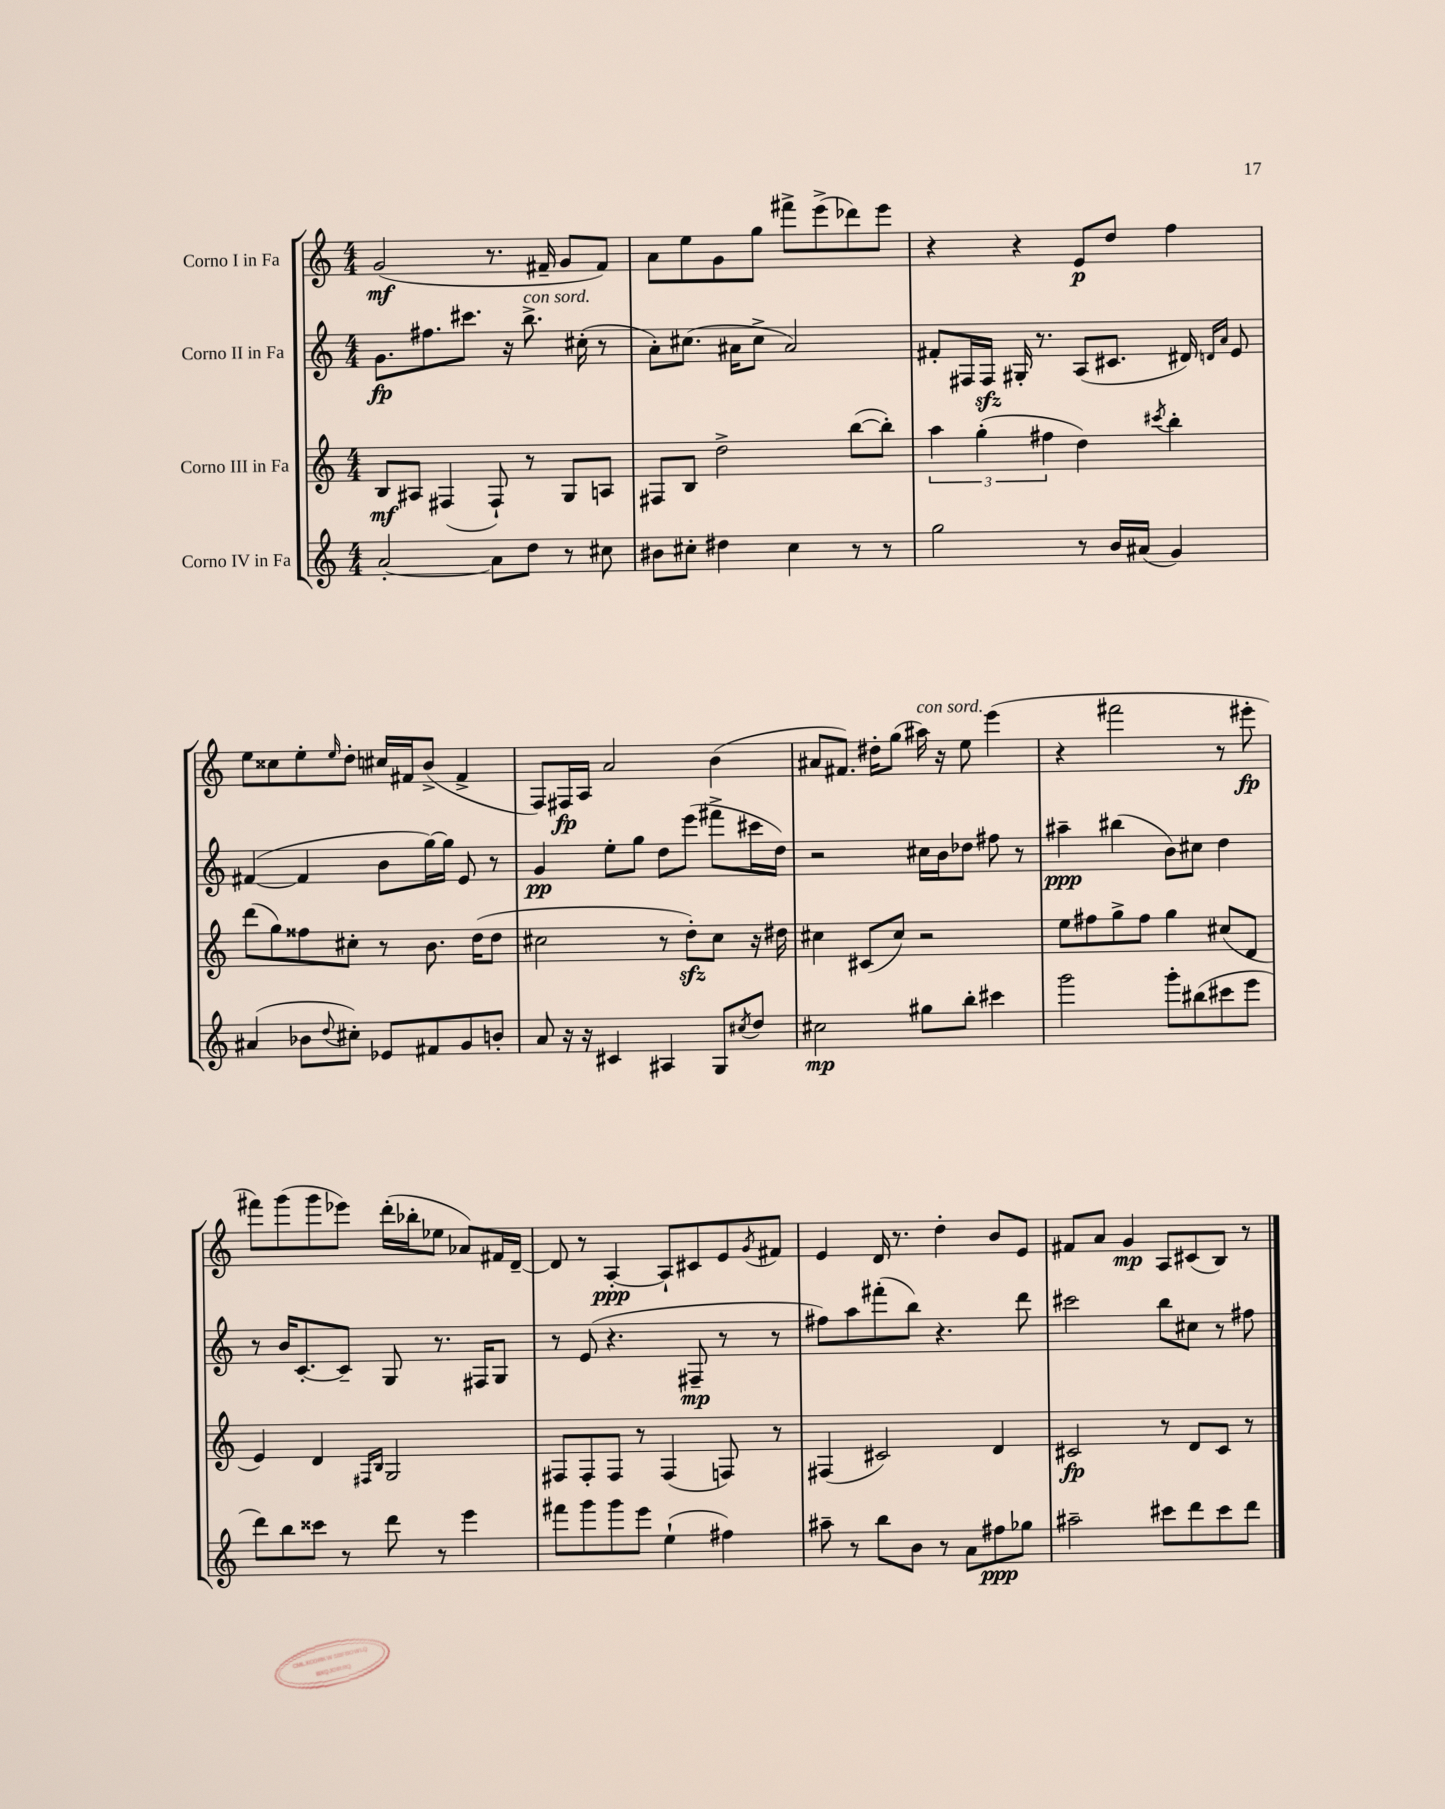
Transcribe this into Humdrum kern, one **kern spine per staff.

**kern	**kern	**kern	**kern
*staff4	*staff3	*staff2	*staff1
*clefG2	*clefG2	*clefG2	*clefG2
*k[]	*k[]	*k[]	*k[]
*M4/4	*M4/4	*M4/4	*M4/4
[2a'/	8B/L	8.g\L	(2g/
.	8A#/J	.	.
.	.	8.ff#\	.
.	(4F#/	.	.
.	.	8.ccc#\J	.
8a\]L	8F#`/)	.	8.r
.	.	16r	.
8dd\J	8r	8.bb^\	.
.	.	.	16f#~/
8r	8G/L	.	8g/L
.	.	(16cc#'\	.
8cc#\	8A/J	8r	8f#/J)
=	=	=	=
8b#\L	8F#/L	8a'\L)	8a\L
8cc#'\J	8B/J	(8.cc#\J	8ee\
4dd#\	2dd^\	.	8g\
.	.	16a#\LK	.
.	.	8cc#^\J	8gg\J
4cc#\	.	2a#/)	8fff#^\L
.	.	.	(8eee^\
8r	([8bb\L	.	8ddd-\)
8r	8bb'\]J)	.	8eee\J
=	=	=	=
2gg\	6aa\	8f#'/L	4r
.	.	16F#/L	.
.	(6gg'\	.	.
.	.	16F#/JJ	.
.	.	16G#'/	4r
.	.	8.r	.
.	6ff#\	.	.
8r	4dd\)	(8A/L	8e/L
16b/LL	.	8.c#/J	8dd/J
(16a#/JJ	.	.	.
.	8qccc#/	.	.
4g/)	4bb'\	.	4ff\
.	.	16d#/)	.
.	.	16qqd/LL	.
.	.	16qqa/JJ	.
.	.	8e/	.
=	=	=	=
(4a#/	(8ddd\L	([4f#/	8ee\L
.	8gg\)	.	8cc##\
8b-\L	8ff##\	4f#/]	8ee'\
8qqdd/	.	.	16qqee/
8cc#'\J)	8cc#'\J	.	8dd'\J
8e-/L	8r	8b\L	16cc#/LL
.	.	.	16f#/J
8f#/	8.b\	[16gg\L)	(8b^/J
.	.	16gg\]JJ	.
8g/	.	8e/	4f#^/
.	(16dd\LK	.	.
8b'/J	8dd\J	8r	.
=	=	=	=
8a/	2cc#\	4g/	8F/L)
16r	.	.	16F#/L
16r	.	.	16A/JJ
4c#/	.	8ee'\L	2a/
.	.	8gg\J	.
4A#/	8r	8dd\L	.
.	8dd'\L)	(8eee\J	.
8G/L	8cc#\J	8fff#^\L	(4b\
8qcc#/	.	.	.
8dd/J	16r	16ccc#\L	.
.	16dd#\	16dd\JJ)	.
=	=	=	=
2cc#\	4cc#\	2r	8a#/L
.	.	.	8.f#/J)
.	(8c#/L	.	.
.	.	.	16dd#'\LK
.	8cc#/J)	.	(8gg\J
8gg#\L	2r	16cc#\LL	16aa#\)
.	.	16b\J	16r
8bb'\J	.	8dd-\J	8ee\
4ccc#\	.	8ff#\	(4eee\
.	.	8r	.
=	=	=	=
2ggg\	8ee\L	4aa#~\	4r
.	8ff#\	.	.
.	8gg^\	(4bb#\	2fff#\
.	8ff#\J	.	.
8ggg'\L	4gg\	8b\L)	.
(8bb#\	.	8cc#\J	.
8ccc#\	(8cc#/L	4dd\	8r
8eee\J	8d/J	.	8eee#'\
=	=	=	=
8ddd\L)	4e/)	8r	8fff#\L)
8bb\	.	16b/LK	(8ggg\
.	.	[8.c'/	.
8ccc##\J	4d/	.	8ggg\
8r	.	8c~/]J	8eee-\J)
.	16qqF#/LL	.	.
.	16qqB/JJ	.	.
8ddd\	2G/	8G/	(16ddd'\LL
.	.	.	16bb-'\J
8r	.	8.r	8ee-\J
4eee\	.	.	8a-/L)
.	.	16F#/LK	.
.	.	8G/J	16f#/L
.	.	.	[16d~/JJ
=	=	=	=
8fff#\L	8F#/L	8r	8d/]
8ggg\	8F#'/	(8e/	8r
8ggg\	8F#/J	4.r	[4A'/
8eee\J	8r	.	.
(4ee`\	(4F#/	.	8A`/]L
.	.	8F#~/	8c#/
4ff#\)	8F/)	8r	8e/
.	.	.	8qg/
.	8r	8r	8f#/J
=	=	=	=
8aa#~\	(4F#/	8ff#\L)	4e/
8r	.	8aa\	.
8bb\L	2c#/)	(8fff#'\	16d/
.	.	.	8.r
8b\J	.	8bb\J)	.
8r	.	4.r	4dd'\
8a\L	.	.	.
8ff#\	4d/	.	8b/L
8gg-\J	.	8ddd\	8e/J
=	=	=	=
2aa#~\	2c#/	2ccc#\	8f#/L
.	.	.	8a/J
.	.	.	4g/
8ccc#\L	8r	8bb\L	8A/L
8ddd\	8d/L	8cc#\J	(8c#/
8ccc#\	8c#/J	8r	8B/J)
8ddd\J	8r	8ff#\	8r
==	==	==	==
*-	*-	*-	*-
